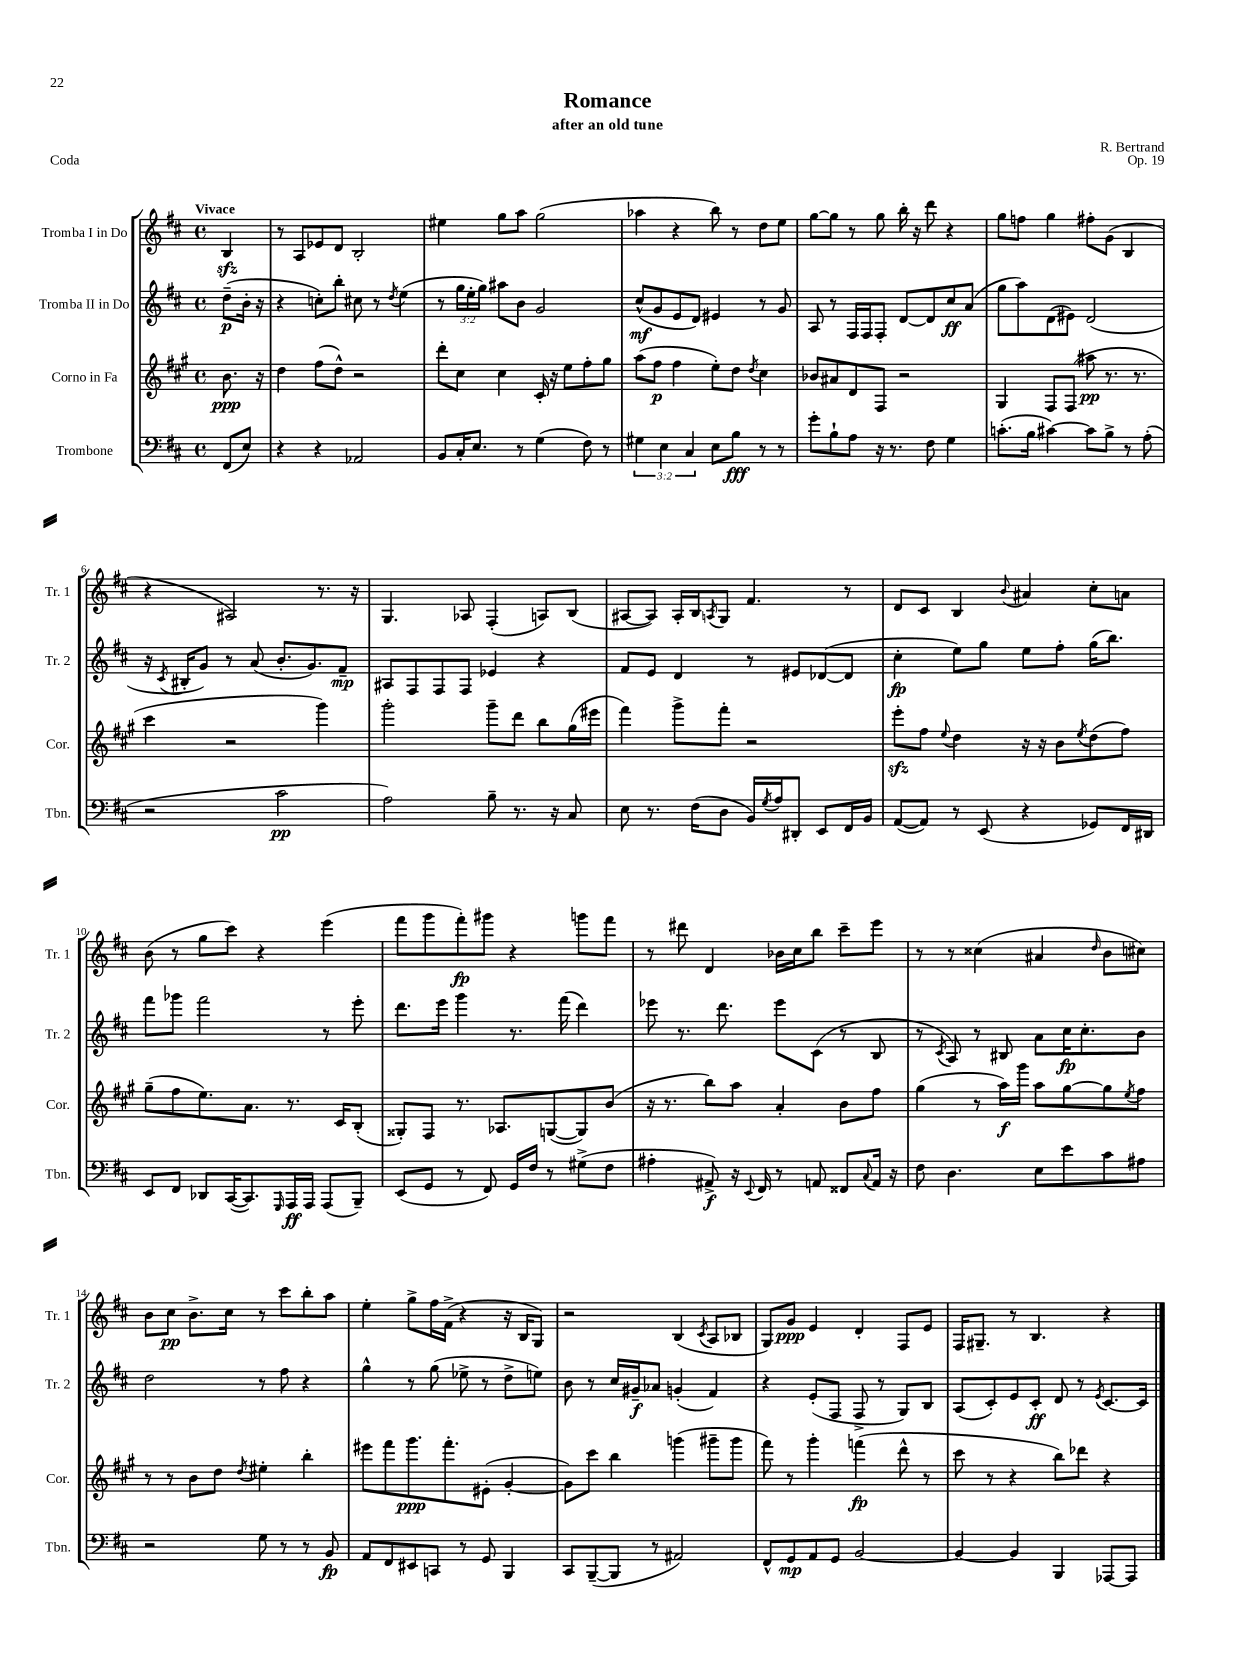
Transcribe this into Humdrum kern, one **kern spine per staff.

**kern	**dynam	**kern	**dynam	**kern	**dynam	**kern	**dynam
*part4	*part4	*part3	*part3	*part2	*part2	*part1	*part1
*staff4	*staff4	*staff3	*staff3	*staff2	*staff2	*staff1	*staff1
*I"Trombone	*	*I"Corno in Fa	*	*I"Tromba II in Do	*	*I"Tromba I in Do	*
*I'Tbn.	*	*I'Cor.	*	*I'Tr. 2	*	*I'Tr. 1	*
*clefF4	*	*clefG2	*	*clefG2	*	*clefG2	*
*k[f#c#]	*	*k[f#c#g#]	*	*k[f#c#]	*	*k[f#c#]	*
*M4/4	*	*M4/4	*	*M4/4	*	*M4/4	*
*met(c)	*	*met(c)	*	*met(c)	*	*met(c)	*
=	=	=	=	=	=	=	=
!	!	!	!	!	!	!LO:TX:a:B:t=Vivace	!
(8FF#/L	.	8.b\	ppp	(8dd~\L	p	4Bzz/	.
8E/J)	.	.	.	16b'\Jk	.	.	.
.	.	16r	.	16r	.	.	.
=1	=1	=1	=1	=1	=1	=1	=1
4r	.	4dd\	.	4r	.	8r	.
.	.	.	.	.	.	8A/L	.
4r	.	(8ff#\L	.	8ccn'\L)	.	8e-X/	.
.	.	8dd^^\J)	.	8bb'\J	.	8d/J	.
2AA-X/	.	2r	.	8cc#X\	.	2B'/	.
.	.	.	.	8r	.	.	.
.	.	.	.	8qdd/	.	.	.
.	.	.	.	(4ee\	.	.	.
=2	=2	=2	=2	=2	=2	=2	=2
8BB/L	.	8ddd'\L	.	8r	.	4ee#X\	.
16C#'/K	.	8cc#\J	.	24gg\LL	.	.	.
.	.	.	.	24ee'\	.	.	.
8.E/J	.	.	.	.	.	.	.
.	.	.	.	24gg\JJ)	.	.	.
.	.	4cc#\	.	8aa#X\L	.	8gg\L	.
8r	.	.	.	8b\J	.	8aa\J	.
(4G\	.	16c#'/	.	2g/	.	(2gg\	.
.	.	16r	.	.	.	.	.
.	.	8ee\L	.	.	.	.	.
8F#\)	.	8ff#'\	.	.	.	.	.
8r	.	8gg#\J	.	.	.	.	.
=3	=3	=3	=3	=3	=3	=3	=3
6G#X\	.	(8aa\L	.	(8cc#^^/L	mf	4aa-X\	.
.	.	8ff#\J	p	8g/	.	.	.
6E\	.	.	.	.	.	.	.
.	.	4ff#\	.	8e/	.	4r	.
6C#/	.	.	.	.	.	.	.
.	.	.	.	8d/J)	.	.	.
8E\L	.	8ee'\L)	.	4e#X/	.	8bb\)	.
8B\J	fff	8dd\J	.	.	.	8r	.
.	.	8qdd/	.	.	.	.	.
8r	.	4cc#\	.	8r	.	8dd\L	.
8r	.	.	.	8g/	.	8ee\J	.
=4	=4	=4	=4	=4	=4	=4	=4
8g'\L	.	8b-X/L	.	8A/	.	[8gg\L	.
8B`\	.	8a#X/	.	8r	.	8gg\J]	.
8A\J	.	8d/	.	16F#/LL	.	8r	.
.	.	.	.	16F#/J	.	.	.
16r	.	8F#/J	.	8F#'/J	.	8gg\	.
8.r	.	.	.	.	.	.	.
.	.	2r	.	[8d/L	.	16bb'\	.
.	.	.	.	.	.	16r	.
8F#\	.	.	.	8d/]	.	8ddd\	.
4G\	.	.	.	8cc#/	ff	4r	.
.	.	.	.	(8a/J	.	.	.
=5	=5	=5	=5	=5	=5	=5	=5
(8.cn'\L	.	4G#/	.	8gg\L	.	8gg\L	.
.	.	.	.	8aa\)	.	8ffn\J	.
16B\Jk	.	.	.	.	.	.	.
[4c#X\)	.	8F#/L	.	(8d\	.	4gg\	.
.	.	(8F#/J	.	8e#X\J)	.	.	.
8c#\L]	.	8aa#X\	pp	(2d/	.	8ff#X'\L	.
8B^\J	.	8.r	.	.	.	(8g\J	.
8r	.	.	.	.	.	4B/	.
.	.	8.r	.	.	.	.	.
(8A'\	.	.	.	.	.	.	.
!!LO:LB:g=z
=6	=6	=6	=6	=6	=6	=6	=6
2r	.	4ccc#\	.	16r	.	4r	.
.	.	.	.	8qc#/	.	.	.
.	.	.	.	16B#X'/KL	.	.	.
.	.	.	.	8g/J)	.	.	.
.	.	2r	.	8r	.	2A#X/)	.
.	.	.	.	(8a/	.	.	.
2c#\	pp	.	.	8.b'/L	.	.	.
.	.	.	.	8.g/)	.	.	.
.	.	4ggg#\)	.	.	.	8.r	.
.	.	.	.	8f#~/J	mp	.	.
.	.	.	.	.	.	16r	.
=7	=7	=7	=7	=7	=7	=7	=7
2A\)	.	2ggg#'\	.	8A#X/L	.	4.G/	.
.	.	.	.	8F#/	.	.	.
.	.	.	.	8F#/	.	.	.
.	.	.	.	8F#/J	.	8A-X/	.
8B~\	.	8ggg#~\L	.	4e-X/	.	(4F#'/	.
8.r	.	8ddd\J	.	.	.	.	.
.	.	8bb\L	.	4r	.	8An/L)	.
16r	.	.	.	.	.	.	.
8C#/	.	(16gg#\L	.	.	.	(8B/J	.
.	.	16eee#X\JJ	.	.	.	.	.
=8	=8	=8	=8	=8	=8	=8	=8
8E\	.	4fff#\)	.	8f#/L	.	[8A#X/L	.
8.r	.	.	.	8e/J	.	8A#/J])	.
.	.	8ggg#^\L	.	4d/	.	16A#'/LL	.
(16F#\KL	.	.	.	.	.	16B/J	.
.	.	.	.	.	.	8qAn/	.
8D\J	.	8fff#'\J	.	.	.	8G/J	.
16BB/LL)	.	2r	.	8r	.	4.f#/	.
8qG/	.	.	.	.	.	.	.
16A/J	.	.	.	.	.	.	.
8DD#X'/J	.	.	.	8e#X/L	.	.	.
8EE/L	.	.	.	([8d-X/	.	.	.
16FF#/L	.	.	.	8d-/J]	.	8r	.
16BB/JJ	.	.	.	.	.	.	.
=9	=9	=9	=9	=9	=9	=9	=9
([8AA/L	.	8eeezz'\L	.	4cc#'\	fp	8d/L	.
8AA/J])	.	8ff#\J	.	.	.	8c#/J	.
.	.	8qqee/	.	.	.	.	.
8r	.	4dd\	.	8ee\L)	.	4B/	.
(8EE/	.	.	.	8gg\J	.	.	.
.	.	.	.	.	.	8qqb/	.
4r	.	16r	.	8ee\L	.	4a#X/	.
.	.	16r	.	.	.	.	.
.	.	8b\L	.	8ff#'\J	.	.	.
.	.	8qee/	.	.	.	.	.
8GG-X/L)	.	(8dd\	.	(16gg\KL	.	8cc#'\L	.
.	.	.	.	8.bb\J)	.	.	.
16FF#/L	.	8ff#\J)	.	.	.	8an\J	.
16DD#X/JJ	.	.	.	.	.	.	.
!!LO:LB:g=z
=10	=10	=10	=10	=10	=10	=10	=10
8EE/L	.	(8gg#~\L	.	8fff#\L	.	(8b\	.
8FF#/J	.	8ff#\	.	8ggg-X\J	.	8r	.
8DD-X/L	.	8.ee\)	.	2fff#\	.	8gg\L	.
([16CC#/K	.	.	.	.	.	8ccc#\J)	.
8.CC#/])	.	8.a\J	.	.	.	.	.
.	.	.	.	.	.	4r	.
16qqGGG/	.	.	.	.	.	.	.
16AAA/L	ff	8.r	.	.	.	.	.
16AAA/JJ	.	.	.	.	.	.	.
(8AAA/L	.	.	.	8r	.	(4eee\	.
.	.	16c#/KL	.	.	.	.	.
8BBB~/J)	.	(8B'/J	.	8eee'\	.	.	.
=11	=11	=11	=11	=11	=11	=11	=11
(8EE/L	.	8G##X'/L)	.	8.ddd\L	.	8fff#\L	.
8GG/J	.	8F#/J	.	.	.	8ggg\	.
.	.	.	.	16eee\Jk	.	.	.
8r	.	8.r	.	4ggg\	.	8fff#'\)	fp
8FF#/)	.	.	.	.	.	8ggg#X\J	.
.	.	8.A-X/L	.	.	.	.	.
16GG/LL	.	.	.	8.r	.	4r	.
16F#/JJ	.	.	.	.	.	.	.
8r	.	([8Gn/	.	.	.	.	.
.	.	.	.	(16fff#\	.	.	.
(8G#X^\L	.	8G/])	.	4ddd\)	.	8gggn\L	.
8F#\J	.	(8b/J	.	.	.	8fff#\J	.
=12	=12	=12	=12	=12	=12	=12	=12
4A#X'\	.	16r	.	8eee-X\	.	8r	.
.	.	8.r	.	.	.	.	.
.	.	.	.	8.r	.	8ddd#X\	.
8AA#X^/)	f	8bb\L)	.	.	.	4d/	.
.	.	.	.	8.ddd\	.	.	.
16r	.	8aa\J	.	.	.	.	.
8qqEE/	.	.	.	.	.	.	.
16FF#/	.	.	.	.	.	.	.
8r	.	4a'/	.	8eee-\L	.	16b-X\LL	.
.	.	.	.	.	.	16cc#\J	.
8AAn/	.	.	.	(8c#\J	.	8bb\J	.
8FF##X/L	.	8b\L	.	8r	.	8ccc#~\L	.
8qqC#/	.	.	.	.	.	.	.
16AA/Jk	.	8ff#\J	.	8B/	.	8eee\J	.
16r	.	.	.	.	.	.	.
=13	=13	=13	=13	=13	=13	=13	=13
8F#\	.	(4gg#\	.	8r	.	8r	.
.	.	.	.	8qc#/	.	.	.
4.D\	.	.	.	8A/)	.	8r	.
.	.	8r	.	8r	.	(4cc##X\	.
.	.	16aa\LL)	f	8B#X/	.	.	.
.	.	16ggg#\JJ	.	.	.	.	.
8E\L	.	8aa\L	.	8a\L	.	4a#X/	.
8e\	.	[8gg#\	.	16cc#\K	fp	.	.
.	.	.	.	8.cc#'\	.	.	.
.	.	.	.	.	.	16qqdd/	.
8c#\	.	8gg#\]	.	.	.	8b\L	.
.	.	8qee/	.	.	.	.	.
8A#X\J	.	8ff#\J	.	8b\J	.	8cc#X\J)	.
!!LO:LB:g=z
=14	=14	=14	=14	=14	=14	=14	=14
2r	.	8r	.	2dd\	.	8b\L	.
.	.	8r	.	.	.	8cc#\J	pp
.	.	8b\L	.	.	.	8.b^\L	.
.	.	8dd\J	.	.	.	.	.
.	.	.	.	.	.	16cc#\Jk	.
.	.	8qdd/	.	.	.	.	.
8G\	.	4ee#X'\	.	8r	.	8r	.
8r	.	.	.	8ff#\	.	8ccc#\L	.
8r	.	4bb'\	.	4r	.	8bb'\	.
8BB/	fp	.	.	.	.	8aa\J	.
=15	=15	=15	=15	=15	=15	=15	=15
8AA/L	.	8eee#X\L	.	4gg^^\	.	4ee'\	.
8FF#/	.	8fff#\	.	.	.	.	.
8EE#X/	.	8.ggg#\	ppp	8r	.	8gg^\L	.
8CCn/J	.	.	.	(8gg\	.	16ff#\L	.
.	.	8.fff#'\	.	.	.	(16f#^\JJ	.
8r	.	.	.	8ee-X^\	.	4r	.
8GG/	.	(8e#X'\J	.	8r	.	.	.
4BBB/	.	[4g#'/	.	8dd^\L	.	16r	.
.	.	.	.	.	.	16B/KL	.
.	.	.	.	8een\J)	.	8G/J)	.
=16	=16	=16	=16	=16	=16	=16	=16
8CC#/L	.	8g#\L])	.	8b\	.	2r	.
([8BBB~/	.	8ccc#\J	.	8r	.	.	.
8BBB/J]	.	4bb\	.	16cc#/LL	.	.	.
.	.	.	.	16g#X~/J	f	.	.
8r	.	.	.	8a-X/J	.	.	.
2AA#X/)	.	(4gggn\	.	(4gn'/	.	(4B/	.
.	.	.	.	.	.	8qc#/	.
.	.	8ggg#X~\L	.	4f#/)	.	8A/L	.
.	.	8ggg#\J	.	.	.	8B-X/J	.
=17	=17	=17	=17	=17	=17	=17	=17
8FF#^^/L	.	8fff#\)	.	4r	.	8G/L)	.
8GG/	mp	8r	.	.	.	8g/J	ppp
8AA/	.	4ggg#'\	.	(8e'/L	.	4e/	.
8GG/J	.	.	.	8F#/J	.	.	.
[2BB/	.	(4fffn\	fp	8F#^/	.	4d'/	.
.	.	.	.	8r	.	.	.
.	.	8ddd^^\	.	8G/L)	.	8F#/L	.
.	.	8r	.	8B/J	.	8e/J	.
=18	=18	=18	=18	=18	=18	=18	=18
4BB/_	.	8ccc#\	.	(8A/L	.	16F#/KL	.
.	.	.	.	.	.	8.G#X~/J	.
.	.	8r	.	8c#'/)	.	.	.
4BB/]	.	4r	.	8e/	.	8r	.
.	.	.	.	8c#'/J	ff	4.B/	.
4BBB/	.	8bb\L)	.	8d/	.	.	.
.	.	8ddd-X\J	.	8r	.	.	.
.	.	.	.	8qe/	.	.	.
[8AAA-X/L	.	4r	.	[8.c#/L	.	4r	.
8AAA-/J]	.	.	.	.	.	.	.
.	.	.	.	16c#/Jk]	.	.	.
==	==	==	==	==	==	==	==
*-	*-	*-	*-	*-	*-	*-	*-
